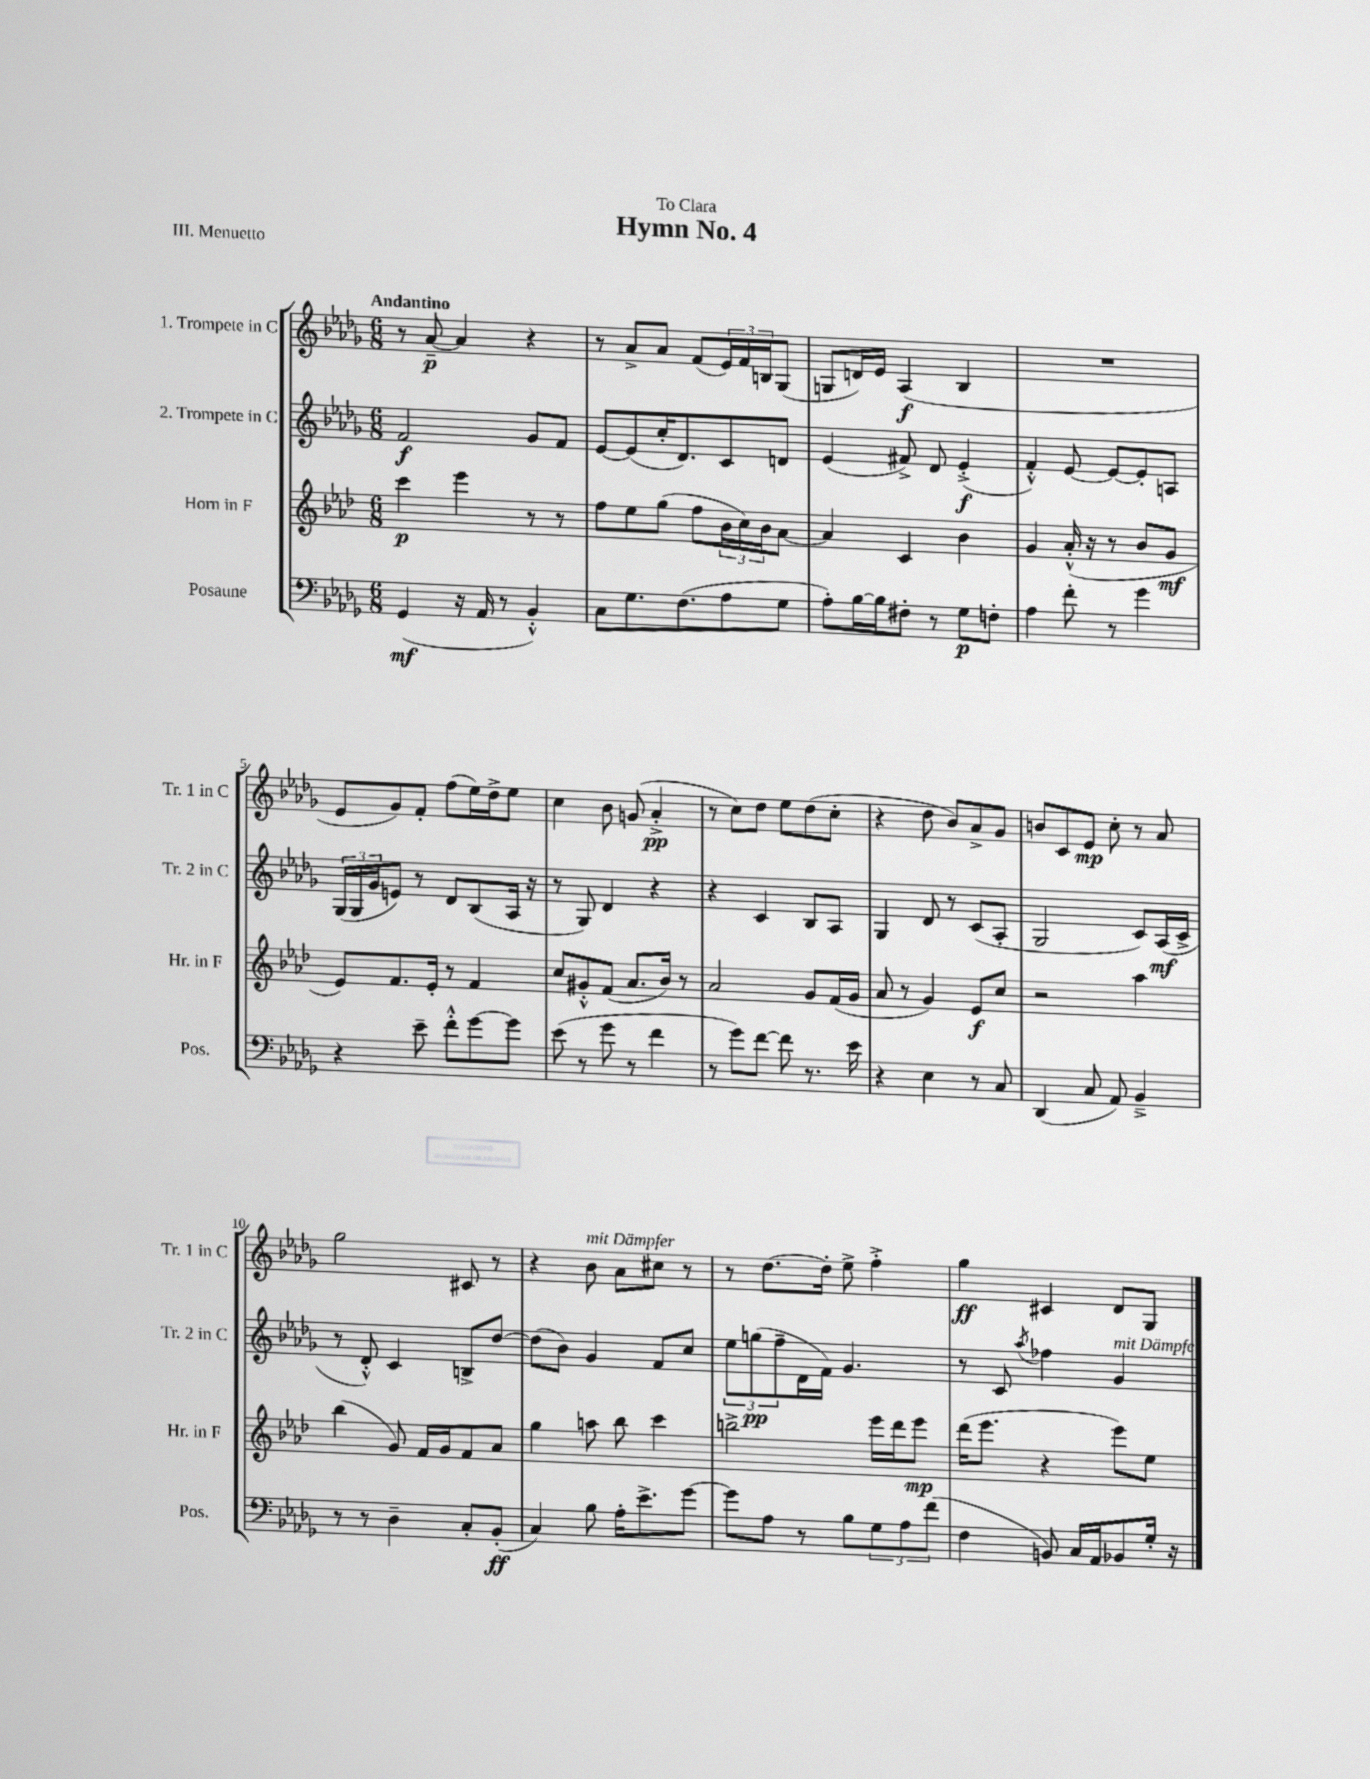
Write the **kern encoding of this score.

**kern	**kern	**kern	**kern
*staff4	*staff3	*staff2	*staff1
*clefF4	*clefG2	*clefG2	*clefG2
*k[b-e-a-d-g-]	*k[b-e-a-d-]	*k[b-e-a-d-g-]	*k[b-e-a-d-g-]
*M6/8	*M6/8	*M6/8	*M6/8
(4GG-	4ccc	2f	8r
.	.	.	[8a-~
16r	4eee-	.	4a-]
16AA-	.	.	.
8r	.	.	.
4BB-'^^)	8r	8g-	4r
.	8r	8f	.
=	=	=	=
8C	8ff	[8e-	8r
8.G-	8ee-	(8e-]	8a-^
.	(8gg	16cc'	8a-
(8.F	.	8.d-)	.
.	8ff	.	(8f
8A-	24b-	8c	24e-)
.	24cc)	.	24f
.	24b-	.	24B
8G-	[8a-	8d	(8G-
=	=	=	=
8A-')	4a-]	(4e-	8G
[16B-	.	.	16d)
16B-]	.	.	16e-
8F#'	4c	8f#^)	(4A-
8r	.	8d-	.
8G-	4b-	(4e-'^	4B-
8F'	.	.	.
=	=	=	=
4A-	4g	4f'^^)	2.r
8f'	(16a-'^^	[8e-	.
.	16r	.	.
8r	8r	8e-_	.
4g-	8b-	8e-']	.
.	8g	8A	.
=	=	=	=
4r	8e-)	(24G-	8e-
.	.	24G-	.
.	.	24g-	.
.	8.f	8e)	8g-)
8e-~	.	8r	8f'
.	16e-'	.	.
8f'^^	8r	8d-	(8ff
[8g-	4f	(8B-	16ee-)
.	.	.	16dd-^
8g-]	.	16A-	8ee-
.	.	16r	.
=	=	=	=
(8e-	8cc	8r	4cc
8r	8g#'^^	8G-)	.
8g-	(8f	4d-	8b-
8r	8.a-	.	(8g
4f	.	4r	4a-'^
.	16b-)	.	.
.	8r	.	.
=	=	=	=
8r	2a-	4r	8r
8g-)	.	.	8cc)
[8f	.	4c	8dd-
8f]	.	.	8ee-
8.r	8g	8B-	(8dd-
.	(16f	8A-	8cc'
16e-	16g	.	.
=	=	=	=
4r	8a-	4G-	4r
.	8r	.	.
4E-	4g)	8d-	8dd-
.	.	8r	8b-)
8r	8e-	(8c	8a-^
8C	8cc	8A-'	8g-
=	=	=	=
(4DD-	2r	2G-	8b
.	.	.	8c
8C	.	.	8e-
8AA-)	.	.	8cc'
4BB-~^	4aa-	8c)	8r
.	.	(16A-	8a-
.	.	16c^	.
=	=	=	=
8r	(4bb-	8r	2gg-
8r	.	8d-'^^)	.
4D-~	8g)	4c	.
.	16f	.	.
.	16g	.	.
8C'	8f	8B^	8c#
(8BB-'	8a-	[8dd-	8r
=	=	=	=
4C)	4gg	(8dd-]	4r
.	.	8b-)	.
8B-	8aa	4g-	8b-
16A-'	8bb-	.	8a-
8.e-^	.	.	.
.	4ccc	8f	8cc#
[8g-	.	8cc	8r
=	=	=	=
8g-]	2bb^	12ee-	8r
.	.	(12gg	.
8A-	.	.	[8.dd-
.	.	12ff~	.
8r	.	16d-	.
.	.	16f)	16dd-']
8B-	.	4.g-	8ee-^
12G-	16eee-	.	4ff'^
.	16ddd-	.	.
12A-	.	.	.
.	8eee-	.	.
(12f	.	.	.
=	=	=	=
4F	(16ddd-	8r	4gg-
.	8.eee-	.	.
.	.	8c	.
.	.	8qaa-	.
8BB)	4r	4ff-	4c#
16C	.	.	.
16AA-	.	.	.
8BB-	8eee-)	4g-	8d-
16G-'	8ee-	.	8G-
16r	.	.	.
==	==	==	==
*-	*-	*-	*-
